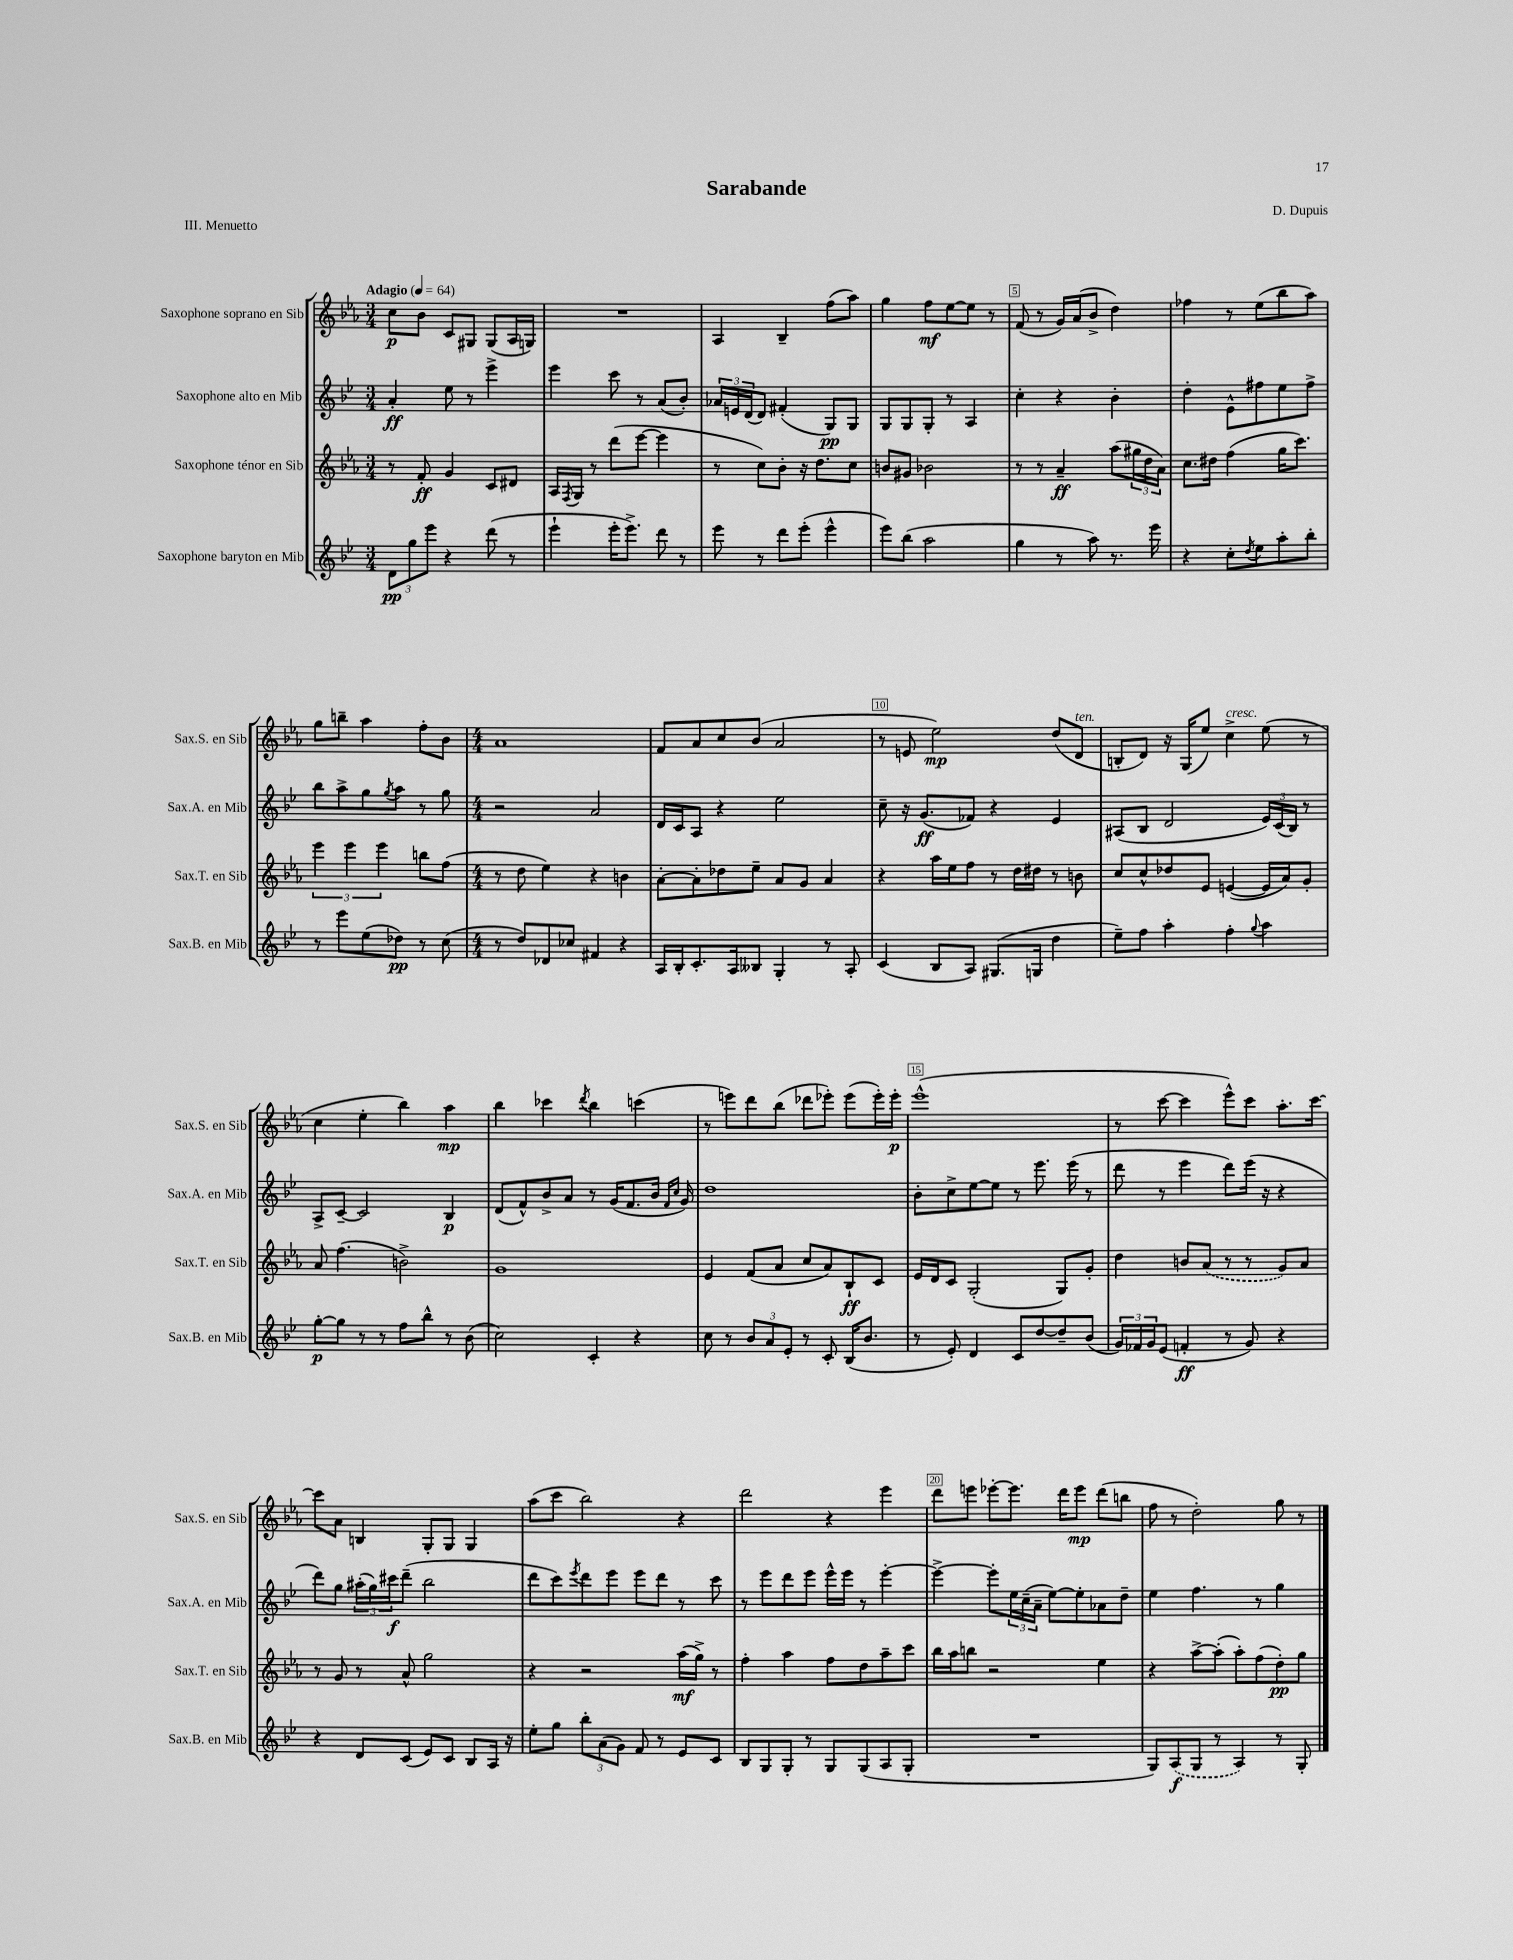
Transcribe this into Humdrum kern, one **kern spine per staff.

**kern	**dynam	**kern	**dynam	**kern	**dynam	**kern	**dynam
*part4	*part4	*part3	*part3	*part2	*part2	*part1	*part1
*staff4	*staff4	*staff3	*staff3	*staff2	*staff2	*staff1	*staff1
*I"Saxophone baryton en Mib	*	*I"Saxophone ténor en Sib	*	*I"Saxophone alto en Mib	*	*I"Saxophone soprano en Sib	*
*I'Sax.B. en Mib	*	*I'Sax.T. en Sib	*	*I'Sax.A. en Mib	*	*I'Sax.S. en Sib	*
*clefG2	*	*clefG2	*	*clefG2	*	*clefG2	*
*k[b-e-]	*	*k[b-e-a-]	*	*k[b-e-]	*	*k[b-e-a-]	*
*M3/4	*	*M3/4	*	*M3/4	*	*M3/4	*
*MM64	*	*MM64	*	*MM64	*	*MM64	*
=1	=1	=1	=1	=1	=1	=1	=1
!	!	!	!	!	!	!LO:TX:a:B:t=Adagio	!
12d\L	pp	8r	.	4a'/	ff	8cc\L	p
12gg\	.	.	.	.	.	.	.
.	.	8f'/	ff	.	.	8b-\J	.
12eee-\J	.	.	.	.	.	.	.
4r	.	4g/	.	8ee-\	.	8c/L	.
.	.	.	.	8r	.	8G#X/J	.
(8ddd\	.	8c/L	.	4eee-^\	.	(8G#/L	.
8r	.	8d#X/J	.	.	.	16A-/L	.
.	.	.	.	.	.	16Gn/JJ)	.
=2	=2	=2	=2	=2	=2	=2	=2
4eee-`\	.	16A-/LL	.	4eee-\	.	2.r	.
.	.	8qF/	.	.	.	.	.
.	.	16G/JJ	.	.	.	.	.
.	.	8r	.	.	.	.	.
16eee-'\KL	.	(8ddd\L	.	8ccc\	.	.	.
8.eee-^\J)	.	.	.	.	.	.	.
.	.	[8eee-\J	.	8r	.	.	.
8ddd\	.	4eee-\]	.	(8a/L	.	.	.
8r	.	.	.	8b-'/J)	.	.	.
=3	=3	=3	=3	=3	=3	=3	=3
8eee-\	.	8r	.	24a-X/LL	.	4A-/	.
.	.	.	.	24en/	.	.	.
.	.	.	.	(24d/J	.	.	.
8r	.	8cc\L)	.	8d/J)	.	.	.
8ddd\L	.	8b-'\J	.	(4f#X'/	.	4B-~/	.
(8eee-'\J	.	16r	.	.	.	.	.
.	.	8.dd\L	.	.	.	.	.
4eee-^^\	.	.	.	8G/L)	pp	(8ff\L	.
.	.	8cc\J	.	8G/J	.	8aa-\J)	.
=4	=4	=4	=4	=4	=4	=4	=4
8eee-\L)	.	8bn/L	.	8G/L	.	4gg\	.
(8bb-\J	.	8g#X/J	.	8G/	.	.	.
2aa\	.	2b-X\	.	8G'/J	.	8ff\L	mf
.	.	.	.	8r	.	[8ee-\	.
.	.	.	.	4A/	.	8ee-\J]	.
.	.	.	.	.	.	8r	.
=5	=5	=5	=5	=5	=5	=5	=5
4gg\	.	8r	.	4cc'\	.	(8f/	.
.	.	8r	.	.	.	8r	.
8r	.	4a-~/	ff	4r	.	16g/LL)	.
.	.	.	.	.	.	(16a-/J	.
8aa\)	.	.	.	.	.	8b-^/J	.
8.r	.	(8aa-\L	.	4b-'\	.	4dd\)	.
.	.	24gg#X\L	.	.	.	.	.
.	.	24dd\	.	.	.	.	.
16eee-\	.	.	.	.	.	.	.
.	.	24a-\JJ)	.	.	.	.	.
=6	=6	=6	=6	=6	=6	=6	=6
4r	.	8.cc\L	.	4dd'\	.	4ff-X\	.
.	.	16dd#X\Jk	.	.	.	.	.
8cc'\L	.	(4ff\	.	8e-^^\L	.	8r	.
8qdd/	.	.	.	.	.	.	.
8ee-\	.	.	.	8ff#X\	.	(8ee-\L	.
8aa'\	.	16gg\KL	.	8ee-\	.	8bb-\	.
.	.	8.ccc\J)	.	.	.	.	.
8bb-'\J	.	.	.	8ff#^\J	.	8aa-\J)	.
!!LO:LB:g=z
=7	=7	=7	=7	=7	=7	=7	=7
8r	.	6eee-\	.	8bb-\L	.	8gg\L	.
8eee-\L	.	.	.	8aa^\	.	8bbn~\J	.
.	.	6eee-\	.	.	.	.	.
(8ee-\	.	.	.	8gg\	.	4aa-\	.
.	.	6eee-\	.	.	.	.	.
.	.	.	.	8qgg/	.	.	.
8dd-X\J)	pp	.	.	8aa\J	.	.	.
8r	.	8bbn\L	.	8r	.	8ff'\L	.
(8cc\	.	(8ff\J	.	8gg\	.	8b-\J	.
=8	=8	=8	=8	=8	=8	=8	=8
*M4/4	*	*M4/4	*	*M4/4	*	*M4/4	*
8r	.	8r	.	2r	.	1a-	.
8dd/L)	.	8dd\	.	.	.	.	.
8d-X/	.	4ee-\)	.	.	.	.	.
8cc-X/J	.	.	.	.	.	.	.
4f#X/	.	4r	.	2a/	.	.	.
4r	.	4bn\	.	.	.	.	.
=9	=9	=9	=9	=9	=9	=9	=9
16A/LL	.	[8a-'\L	.	16d/LL	.	8f/L	.
16B-'/J	.	.	.	16c/J	.	.	.
8.c'/	.	8a-'\]	.	8A/J	.	8a-/	.
.	.	8dd-X\	.	4r	.	8cc/	.
16A/k	.	.	.	.	.	.	.
8B--X/J	.	8ee-~\J	.	.	.	(8b-/J	.
4G'/	.	8a-/L	.	2ee-\	.	2a-/	.
.	.	8g/J	.	.	.	.	.
8r	.	4a-/	.	.	.	.	.
8A'/	.	.	.	.	.	.	.
=10	=10	=10	=10	=10	=10	=10	=10
(4c/	.	4r	.	8cc~\	.	8r	.
.	.	.	.	16r	.	8en/	.
.	.	.	.	(8.g/L	ff	.	.
8B-/L	.	16aa-\LL	.	.	.	2ee-\)	mp
.	.	16ee-\J	.	.	.	.	.
8A/J)	.	8ff\J	.	8f-X/J)	.	.	.
(8.G#X/L	.	8r	.	4r	.	.	.
.	.	16dd\LL	.	.	.	.	.
16Gn/Jk	.	16dd#X\JJ	.	.	.	.	.
4dd\	.	8r	.	4e-/	.	(8dd/L	.
!	!	!	!	!	!	!LO:TX:a:i:t=ten.	!
.	.	8bn\	.	.	.	8d/J	.
=11	=11	=11	=11	=11	=11	=11	=11
8ee-~\L)	.	8cc/L	.	(8A#X/L	.	8Bn'/L	.
8ff\J	.	8cc^^/	.	8B-/J	.	8d/J)	.
4aa'\	.	8dd-X/	.	2d/	.	16r	.
.	.	.	.	.	.	(16G/KL	.
.	.	8e-/J	.	.	.	8ee-/J)	.
!	!	!	!	!	!	!LO:TX:a:i:t=cresc.	!
4ff'\	.	([4en/	.	.	.	4cc^\	.
8qqgg/	.	.	.	.	.	.	.
4aa\	.	16e/LL]	.	24e-/LL)	.	(8ee-\	.
.	.	.	.	(24c/	.	.	.
.	.	16a-/J)	.	.	.	.	.
.	.	.	.	24B-/JJ)	.	.	.
.	.	8g'/J	.	8r	.	8r	.
!!LO:LB:g=z
=12	=12	=12	=12	=12	=12	=12	=12
[8gg'\L	p	8a-/	.	8A^/L	.	4cc\	.
8gg\J]	.	(4.ff\	.	[8c~/J	.	.	.
8r	.	.	.	2c/]	.	4ee-'\	.
8r	.	.	.	.	.	.	.
8ff\L	.	2bn^\)	.	.	.	4bb-\)	.
8bb-^^\J	.	.	.	.	.	.	.
8r	.	.	.	4B-/	p	4aa-\	mp
(8b-\	.	.	.	.	.	.	.
=13	=13	=13	=13	=13	=13	=13	=13
2cc\)	.	1g	.	(8d/L	.	4bb-\	.
.	.	.	.	8f^^/)	.	.	.
.	.	.	.	8b-^/	.	4ccc-X\	.
.	.	.	.	8a/J	.	.	.
.	.	.	.	.	.	8qddd/	.
4c'/	.	.	.	8r	.	4bb-\	.
.	.	.	.	(16g/KL	.	.	.
.	.	.	.	8.f/	.	.	.
4r	.	.	.	.	.	(4cccn\	.
.	.	.	.	16b-/Jk	.	.	.
.	.	.	.	16qqf/LL	.	.	.
.	.	.	.	16qqcc/JJ	.	.	.
.	.	.	.	16g/)	.	.	.
=14	=14	=14	=14	=14	=14	=14	=14
8cc\	.	4e-/	.	1dd	.	8r	.
8r	.	.	.	.	.	8eeen\L)	.
12b-/L	.	(8f/L	.	.	.	8ddd\	.
12a/	.	.	.	.	.	.	.
.	.	8a-/J	.	.	.	(8bb-\J	.
12e-'/J	.	.	.	.	.	.	.
8r	.	8cc/L	.	.	.	8ddd-X\L	.
8c'/	.	8a-/)	.	.	.	8eee-X'\J)	.
(16B-/KL	.	8B-`/	ff	.	.	(8eee-\L	.
8.b-/J	.	.	.	.	.	.	.
.	.	8c/J	.	.	.	16eee-'\L)	.
.	.	.	.	.	.	16eee-'\JJ	p
=15	=15	=15	=15	=15	=15	=15	=15
8r	.	16e-/LL	.	8b-'\L	.	(1eee-^^	.
.	.	16d/J	.	.	.	.	.
8e-'/)	.	8c/J	.	8cc^\	.	.	.
4d/	.	(2G'/	.	[8ee-\	.	.	.
.	.	.	.	8ee-\J]	.	.	.
8c/L	.	.	.	8r	.	.	.
[8dd/	.	.	.	8.eee-\	.	.	.
8dd~/]	.	8G/L)	.	.	.	.	.
.	.	.	.	(16eee-\	.	.	.
(8b-/J	.	8g'/J	.	8r	.	.	.
=16	=16	=16	=16	=16	=16	=16	=16
24g/LL)	.	4dd\	.	8ddd\	.	8r	.
24f-X/	.	.	.	.	.	.	.
24g/J	.	.	.	.	.	.	.
(8e-/J	.	.	.	8r	.	[8ccc\	.
4fn'/	ff	8bn/L	.	4eee-\	.	4ccc\]	.
.	.	(8a-/J	.	.	.	.	.
8r	.	8r	.	8ddd\L)	.	8eee-^^\L)	.
8g/)	.	8r	.	(16eee-\Jk	.	8ccc\J	.
.	.	.	.	16r	.	.	.
4r	.	8g/L)	.	4r	.	8.aa-'\L	.
.	.	8a-/J	.	.	.	.	.
.	.	.	.	.	.	[16ccc\Jk	.
!!LO:LB:g=z
=17	=17	=17	=17	=17	=17	=17	=17
4r	.	8r	.	8ddd\L)	.	8ccc\L]	.
.	.	8g/	.	8gg\J	.	8a-\J	.
8d/L	.	8r	.	(24aa#X'\LL	.	4Bn/	.
.	.	.	.	24gg\)	.	.	.
.	.	.	.	24ccc#X\J	f	.	.
(8c/J	.	8a-^^/	.	(8ddd~\J	.	.	.
8e-/L)	.	2gg\	.	2bb-\	.	8G'/L	.
8c/J	.	.	.	.	.	8G/J	.
8B-/L	.	.	.	.	.	4G/	.
16A/Jk	.	.	.	.	.	.	.
16r	.	.	.	.	.	.	.
=18	=18	=18	=18	=18	=18	=18	=18
8ee-'\L	.	4r	.	8ddd\L	.	(8aa-\L	.
8gg\J	.	.	.	8ccc\)	.	8ccc\J	.
.	.	.	.	8qeee-/	.	.	.
12bb-'\L	.	2r	.	8ddd\	.	2bb-\)	.
(12a\	.	.	.	.	.	.	.
.	.	.	.	8eee-\J	.	.	.
12g\J)	.	.	.	.	.	.	.
8f/	.	.	.	8eee-\L	.	.	.
8r	.	.	.	8ddd\J	.	.	.
8e-/L	.	(16aa-\LL	mf	8r	.	4r	.
.	.	16gg^\JJ)	.	.	.	.	.
8c/J	.	8r	.	8ccc\	.	.	.
=19	=19	=19	=19	=19	=19	=19	=19
8B-/L	.	4ff'\	.	8r	.	2ddd\	.
8G/	.	.	.	8eee-\L	.	.	.
8G'/J	.	4aa-\	.	8ddd\	.	.	.
8r	.	.	.	8eee-\J	.	.	.
8G/L	.	8ff\L	.	16eee-^^\LL	.	4r	.
.	.	.	.	16eee-\JJ	.	.	.
(8G/	.	8dd\	.	8r	.	.	.
8A/	.	8aa-~\	.	[4eee-'\	.	4eee-\	.
8G'/J	.	8ccc\J	.	.	.	.	.
=20	=20	=20	=20	=20	=20	=20	=20
1r	.	16bb-\LL	.	4eee-^\_	.	8ddd\L	.
.	.	16aa-\J	.	.	.	.	.
.	.	8bbn\J	.	.	.	8eeen\J	.
.	.	2r	.	8eee-'\L]	.	[8eee-X'\L	.
.	.	.	.	24ee-\L	.	8.eee-\J]	.
.	.	.	.	(24cc~\	.	.	.
.	.	.	.	24a~\JJ	.	.	.
.	.	.	.	[8ee-\L)	.	.	.
.	.	.	.	.	.	16ddd\KL	.
.	.	.	.	8ee-'\]	.	8eee-\J	mp
.	.	4ee-\	.	8a-X\	.	(8ddd\L	.
.	.	.	.	8dd~\J	.	8bbn\J	.
=21	=21	=21	=21	=21	=21	=21	=21
8G/L)	.	4r	.	4ee-\	.	8ff\	.
(8A/	f	.	.	.	.	8r	.
8G/J	.	[8aa-^\L	.	4.ff\	.	2dd'\)	.
8r	.	(8aa-'\J]	.	.	.	.	.
4A/)	.	8aa-'\L)	.	.	.	.	.
.	.	(8ff\	.	8r	.	.	.
8r	.	8dd'\)	pp	4gg\	.	8gg\	.
8G'/	.	8gg\J	.	.	.	8r	.
==	==	==	==	==	==	==	==
*-	*-	*-	*-	*-	*-	*-	*-
